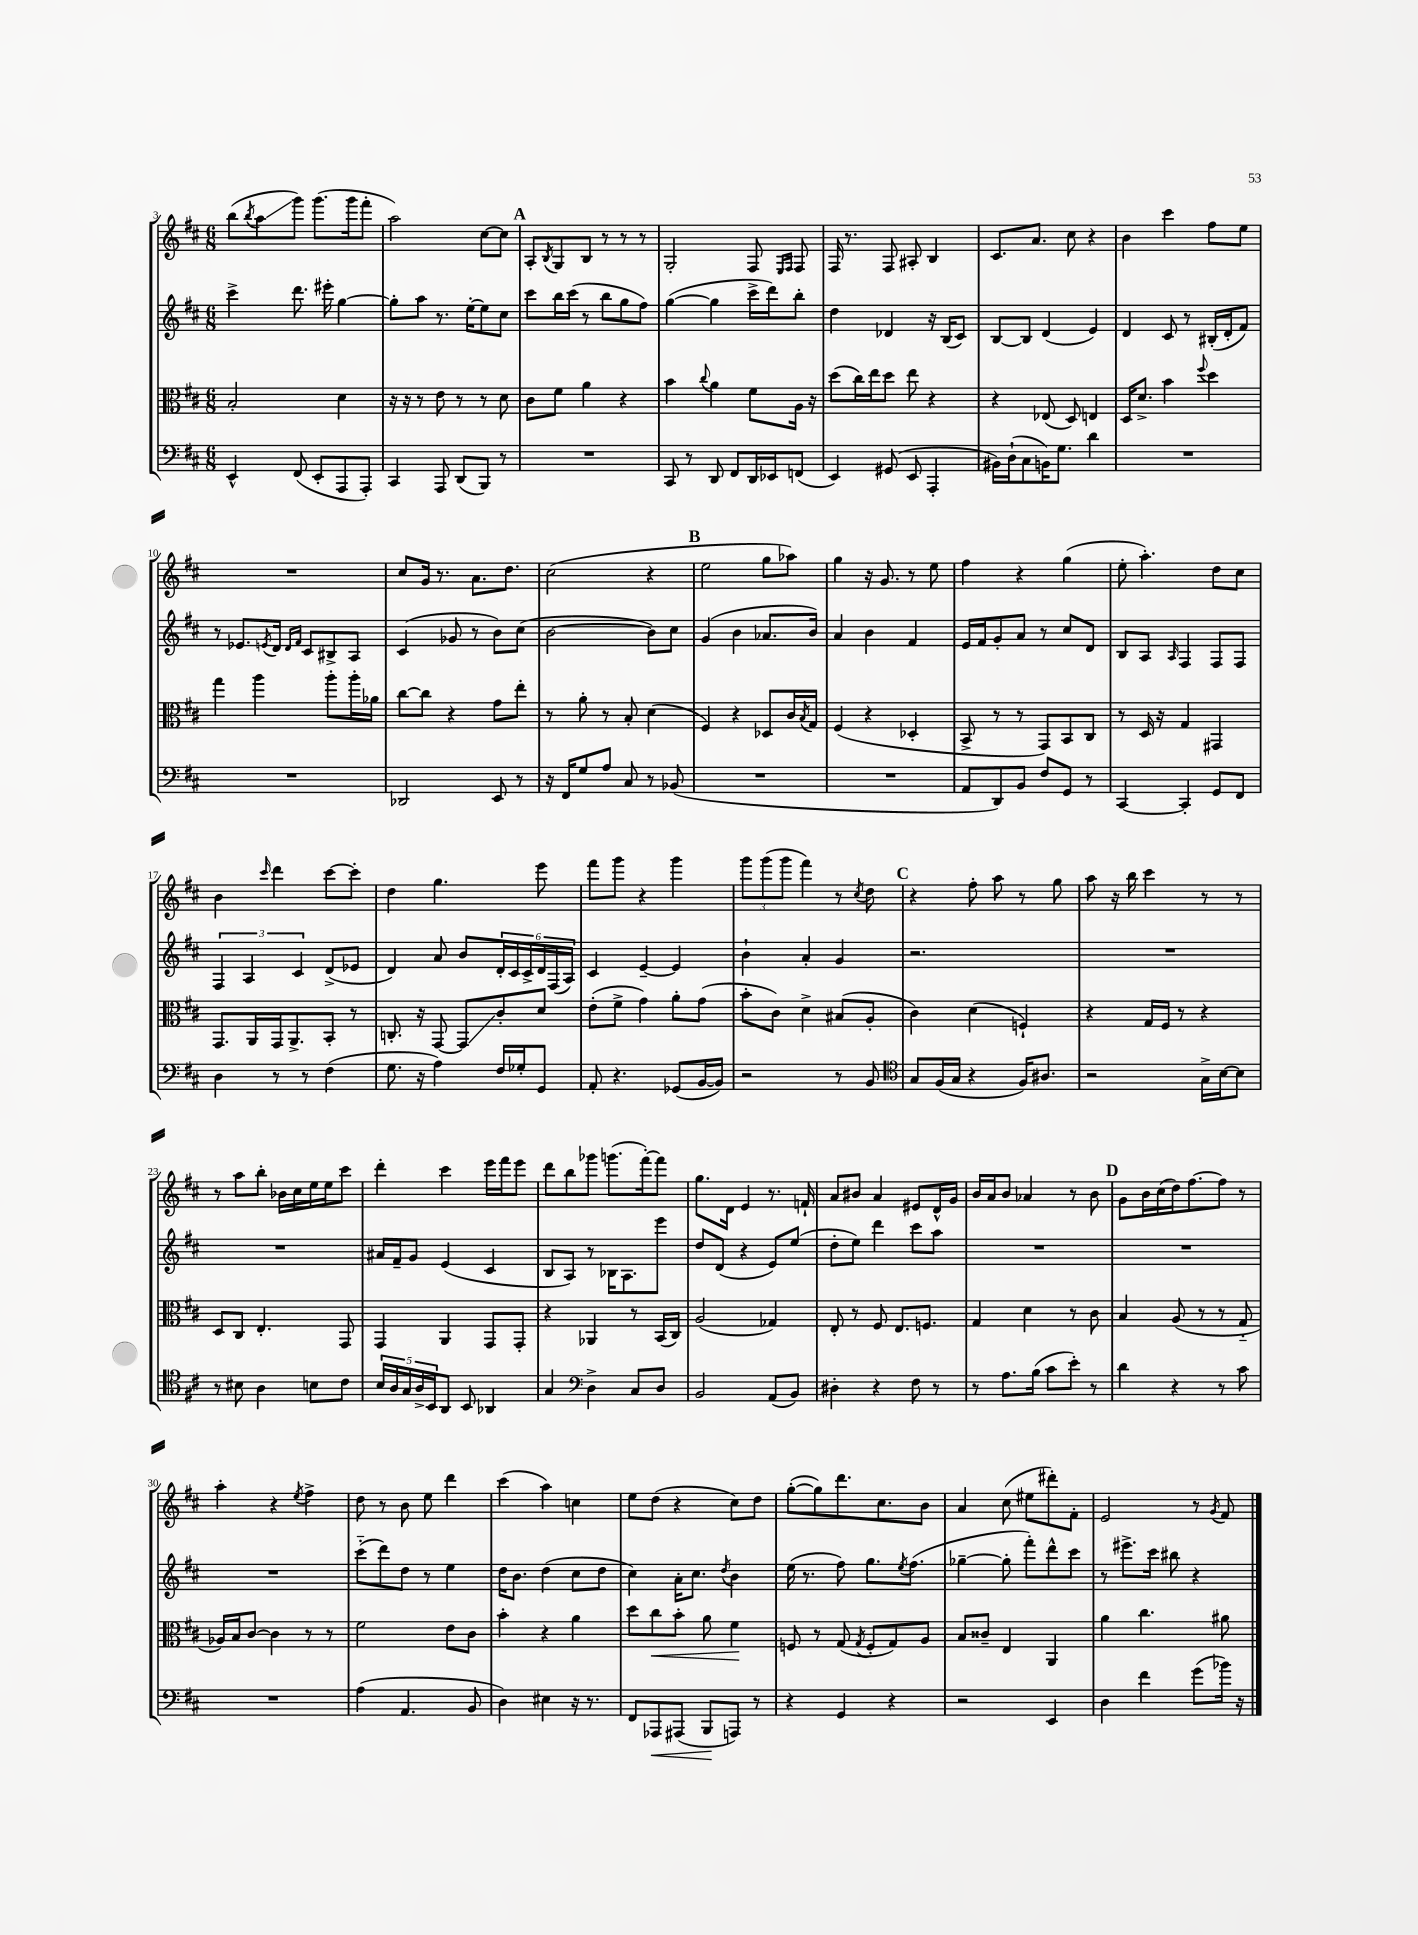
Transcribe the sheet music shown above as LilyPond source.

<<
\new StaffGroup <<
\new Staff = "s0" {
    \clef treble \key d \major \numericTimeSignature \time 6/8
    b''8( \acciaccatura { b''8 } a''8\glissando g'''8) g'''8.( g'''16 fis'''8-. |
    a''2) cis''8~ cis''8 |
    \mark \markup { \bold "A" } a8-. \acciaccatura { b8 } g8 b8 r8 r8 r8 |
    g2-. fis8 \grace { e16 fis16 } fis8 |
    fis16 r8. fis8 ais8-. b4 |
    cis'8. a'8. cis''8 r4 |
    b'4 cis'''4 fis''8 e''8 |
    R2. |
    cis''8 g'16 r8. a'8. d''8. |
    cis''2( r4 |
    \mark \markup { \bold "B" } e''2 g''8 aes''8) |
    g''4 r16 g'8. r8 e''8 |
    fis''4 r4 g''4( |
    e''8-. a''4.-.) d''8 cis''8 |
    b'4 \grace { cis'''16 } d'''4 cis'''8~ cis'''8-. |
    d''4 g''4. e'''8 |
    fis'''8 g'''8 r4 g'''4 |
    \tuplet 3/2 { g'''8 g'''8( g'''8 } fis'''4) r8 \acciaccatura { cis''8 } d''8 |
    \mark \markup { \bold "C" } r4 fis''8-. a''8 r8 g''8 |
    a''8 r16 b''16 cis'''4 r8 r8 |
    r8 a''8 b''8-. bes'16 cis''16 e''16 e''16 cis'''8 |
    d'''4-. cis'''4 e'''16 fis'''16 e'''8 |
    d'''8 b''8 ges'''8 g'''8.( fis'''16~-.) fis'''8 |
    g''8. d'16 e'4 r8. f'16-! |
    a'8 bis'8 a'4 eis'8 d'16-^ g'16 |
    b'16 a'16 b'8 aes'4 r8 b'8 |
    \mark \markup { \bold "D" } g'8 b'16 cis''16( d''16) fis''8.~ fis''8 r8 |
    a''4-. r4 \acciaccatura { e''8 } fis''4-> |
    d''8 r8 b'8 e''8 d'''4 |
    cis'''4( a''4) c''4 |
    e''8 d''8( r4 cis''8) d''8 |
    g''8~-.( g''8) d'''8. cis''8. b'8 |
    a'4 cis''8( eis''8 dis'''8-.) fis'8-. |
    e'2 r8 \acciaccatura { g'8 } fis'8 \bar "|." |
}
\new Staff = "s1" {
    \clef treble \key d \major \numericTimeSignature \time 6/8
    cis'''4-> d'''8. eis'''16-. g''4~ |
    g''8-. a''8 r8. e''16~-. e''8 cis''8 |
    \mark \markup { \bold "A" } cis'''8 b''16 cis'''16( r8 b''8 g''8 fis''8) |
    g''4~( g''4 cis'''16-> d'''16) b''8-. |
    d''4 des'4 r16 b16( cis'8) |
    b8~ b8 d'4( e'4) |
    d'4 cis'8 r8 bis16-.( d'16-. fis'8) |
    r8 ees'8. \acciaccatura { e'8 } d'16 \grace { d'16 fis'16 } cis'8 bis8-> a8 |
    cis'4( ges'8 r8 b'8) cis''8( |
    b'2~ b'8) cis''8 |
    \mark \markup { \bold "B" } g'4( b'4 aes'8. b'16) |
    a'4 b'4 fis'4 |
    e'16 fis'16 g'8-. a'8 r8 cis''8 d'8 |
    b8 a8 \grace { a16 } fis4 fis8 fis8 |
    \tuplet 3/2 { fis4 a4 cis'4 } d'8->( ees'8 |
    d'4) a'8 b'8 \tuplet 6/4 { d'16-. cis'16 cis'16-> d'16 fis16( a16) } |
    cis'4 e'4~-- e'4 |
    b'4-! a'4-. g'4 |
    \mark \markup { \bold "C" } r2. |
    R2. |
    R2. |
    ais'16 fis'16-- g'8 e'4( cis'4 |
    b8 a8) r8 bes16 a8. e'''8 |
    d''8 d'8( r4 e'8) e''8( |
    d''8-. e''8) d'''4 cis'''8 a''8 |
    R2. |
    \mark \markup { \bold "D" } R2. |
    R2. |
    cis'''8-_( d'''8) d''8 r8 e''4 |
    d''16 b'8. d''4( cis''8 d''8 |
    cis''4) a'16-. cis''8. \acciaccatura { d''8 } b'4 |
    e''16( r8. fis''8) g''8. \acciaccatura { e''8 } fis''8.( |
    ges''4~-- ges''8-. fis'''8-.) d'''8-^ cis'''8 |
    r8 eis'''8.-> cis'''16 bis''8 r4 \bar "|." |
}
\new Staff = "s2" {
    \clef alto \key d \major \numericTimeSignature \time 6/8
    b2-. d'4 |
    r16 r16 r8 e'8 r8 r8 d'8 |
    \mark \markup { \bold "A" } cis'8 fis'8 a'4 r4 |
    b'4 \appoggiatura { cis''8 } a'4 fis'8 a16 r16 |
    d''8( cis''16) e''16 d''8 e''8 r4 |
    r4 ees8( d8) e4 |
    d16 d'8.-> b'4 \appoggiatura { fis''8 } d''4 |
    g''4 a''4 a''8-. a''16-. aes'16 |
    cis''8~ cis''8 r4 g'8 e''8-. |
    r8 a'8-. r8 b8-. d'4( |
    \mark \markup { \bold "B" } fis4) r4 des8 cis'16 \acciaccatura { b8 } g16 |
    fis4( r4 des4-. |
    b,8-> r8 r8 g,8) b,8 cis8 |
    r8 d16 r16 g4 gis,4 |
    g,8. a,16 g,16 a,8.-> b,8-. r8 |
    c8.-. r16 g,8~ g,8\glissando cis'8-. d'8 |
    e'8-.( fis'8-> g'4) a'8-. g'8( |
    b'8-. cis'8) d'4-> bis8( a8-. |
    \mark \markup { \bold "C" } cis'4) d'4( f4-!) |
    r4 g16 fis16 r8 r4 |
    d8 cis8 e4.-. g,8 |
    g,4 a,4 g,8 g,8-. |
    r4 aes,4 r8 b,16( cis16) |
    a2( ges4) |
    e8-. r8 fis8 e8. f8. |
    g4 d'4 r8 cis'8 |
    \mark \markup { \bold "D" } b4 a8( r8 r8 g8-_ |
    aes16) b16 cis'8~ cis'4 r8 r8 |
    fis'2 e'8 cis'8 |
    b'4-. r4 a'4 |
    d''8 cis''8\< b'8-. a'8 fis'4\! |
    f8 r8 g8( \acciaccatura { g8 } f8-. g8) a8 |
    b8 cisis'8-- e4 a,4 |
    a'4 cis''4. ais'8 \bar "|." |
}
\new Staff = "s3" {
    \clef bass \key d \major \numericTimeSignature \time 6/8
    e,4-^ fis,8( e,8-. a,,8 a,,8-.) |
    cis,4 a,,8 d,8( b,,8) r8 |
    \mark \markup { \bold "A" } R2. |
    cis,8 r8 d,8 fis,8 d,16 ees,16 f,8( |
    e,4) gis,8( e,8 a,,4-. |
    bis,16) d16-!( cis8 b,16) g8. d'4 |
    R2. |
    R2. |
    des,2 e,8 r8 |
    r16 fis,16 g8 a8 cis8 r8 bes,8( |
    \mark \markup { \bold "B" } R2. |
    R2. |
    a,8 d,8) b,8 fis8 g,8 r8 |
    cis,4~ cis,4-. g,8 fis,8 |
    d4 r8 r8 fis4( |
    g8. r16 a4) fis16 ges16-. g,8 |
    a,8-. r4. ges,8( b,16~ b,16) |
    r2 r8 b,8 |
    \mark \markup { \bold "C" } \clef tenor g8 fis16( g16 r4 fis16) ais8. |
    r2 g16-> b16~ b8 |
    r8 bis8 a4 b8 cis'8 |
    \tuplet 5/4 { b16 a16 g16 a16-> b,16 } a,8 b,8 aes,4 |
    g4 \clef bass d4-> cis8 d8 |
    b,2 a,8( b,8) |
    dis4-. r4 fis8 r8 |
    r8 a8. b16( cis'8 e'8-.) r8 |
    \mark \markup { \bold "D" } d'4 r4 r8 cis'8 |
    R2. |
    a4( a,4. b,8 |
    d4) eis4 r16 r8. |
    fis,8 aes,,8\< ais,,8( b,,8\! a,,8) r8 |
    r4 g,4 r4 |
    r2 e,4 |
    d4 fis'4 g'8( bes'16) r16 \bar "|." |
}
>>
>>
\layout { \context { \Score currentBarNumber = #3 } }
